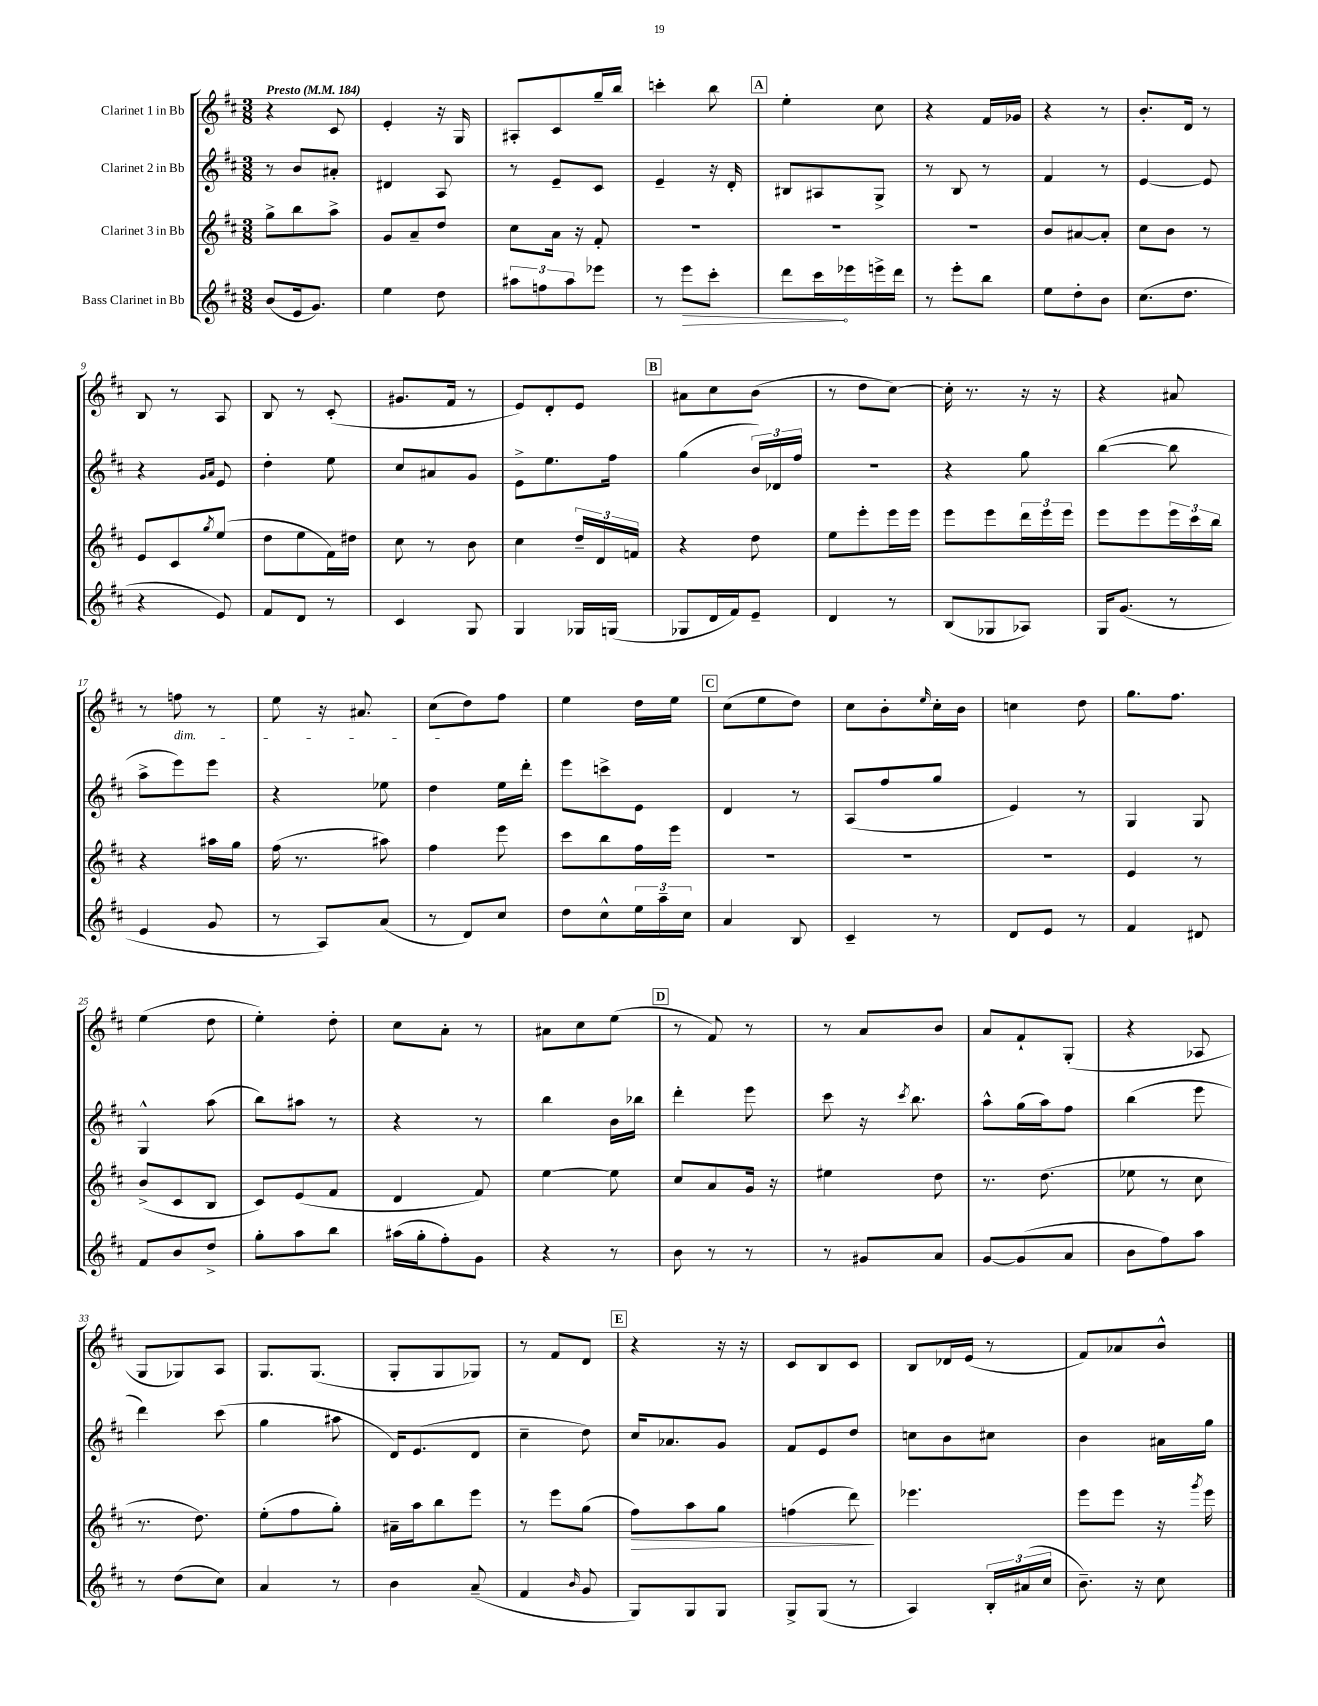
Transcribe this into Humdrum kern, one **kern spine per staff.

**kern	**kern	**kern	**kern
*staff4	*staff3	*staff2	*staff1
*clefG2	*clefG2	*clefG2	*clefG2
*k[f#c#]	*k[f#c#]	*k[f#c#]	*k[f#c#]
*M3/8	*M3/8	*M3/8	*M3/8
*MM184	*MM184	*MM184	*MM184
(8b/L	8gg^\L	8r	4r
16e/k	8bb\	8b/L	.
8.g/J)	.	.	.
.	8aa^\J	8a#'/J	8c#/
=	=	=	=
4ee\	8g/L	4d#/	4e'/
.	8a~/	.	.
8dd\	8dd/J	8A/	16r
.	.	.	16G/
=	=	=	=
12aa#\L	8cc#\L	8r	8A#'/L
12ff\	.	.	.
.	16a\Jk	8e~/L	8c#/
12aa#\	.	.	.
.	16r	.	.
8eee-\J	8f#'/	8c#/J	16gg~/L
.	.	.	16bb/JJ
=	=	=	=
8r	4.r	4e~/	4ccc'\
8eee\L	.	.	.
8ccc#'\J	.	16r	8bb\
.	.	16d'/	.
=	=	=	=
8ddd\L	4.r	8B#/L	4ee'\
16ccc#\L	.	8A#/	.
16eee-\	.	.	.
16eee^\	.	8G^/J	8cc#\
16ddd\JJ	.	.	.
=	=	=	=
8r	4.r	8r	4r
8eee'\L	.	8B/	.
8bb\J	.	8r	16f#/LL
.	.	.	16g-/JJ
=	=	=	=
8ee\L	8b/L	4f#/	4r
8dd'\	[8a#/	.	.
8b\J	8a#'/]J	8r	8r
=	=	=	=
(8.cc#\L	8cc#\L	[4e/	8.b'/L
.	8b\J	.	.
8.dd\J	.	.	16d/Jk
.	8r	8e/]	8r
=	=	=	=
4r	8e/L	4r	8B/
.	8c#/	.	8r
.	.	16qqg/LL	.
.	8qgg/	16qqa/JJ	.
8e/)	(8ee/J	8e/	8A/
=	=	=	=
8f#/L	8dd\L	4dd'\	8B/
8d/J	8ee\	.	8r
8r	16f#\L)	8ee\	(8c#'/
.	16dd#\JJ	.	.
=	=	=	=
4c#/	8cc#\	8cc#/L	8.g#/L
.	8r	8a#/	.
.	.	.	16f#/Jk
8G/	8b\	8g/J	8r
=	=	=	=
4G/	4cc#\	8e^\L	8e/L)
.	.	8.ee\	8d'/
16G-/LL	24dd~/LL	.	8e/J
.	24d/	.	.
(16G/JJ	.	16ff#\Jk	.
.	24f/JJ	.	.
=	=	=	=
8G-/L	4r	(4gg\	8a#\L
16d/L	.	.	8cc#\
16f#/J)	.	.	.
8e~/J	8dd\	24b/LL)	(8b\J
.	.	24d-/	.
.	.	24ff#/JJ	.
=	=	=	=
4d/	8ee\L	4.r	8r
.	8eee'\	.	8dd\L
8r	16eee\L	.	[8cc#\J)
.	16eee\JJ	.	.
=	=	=	=
(8B/L	8eee\L	4r	16cc#'\]
.	.	.	8.r
8G-/	8eee\	.	.
8A-/J)	24ddd\L	8gg\	16r
.	24eee\	.	.
.	.	.	16r
.	24eee\JJ	.	.
=	=	=	=
16G/LK	8eee\L	([4bb\	4r
(8.g/J	.	.	.
.	8eee\	.	.
8r	24eee\L	8bb\]	8a#/
.	24ccc#\	.	.
.	24bb\JJ	.	.
=	=	=	=
4e/	4r	8aa^\L	8r
.	.	8eee\)	8ff\
8g/	16aa#\LL	8eee\J	8r
.	16gg\JJ	.	.
=	=	=	=
8r	(16ff#\	4r	8ee\
.	8.r	.	.
8A/L)	.	.	16r
.	.	.	8.a#/
(8a/J	8aa#\)	8ee-\	.
=	=	=	=
8r	4ff#\	4dd\	(8cc#\L
8d/L)	.	.	8dd\)
8cc#/J	8eee\	16ee\LL	8ff#\J
.	.	16ddd'\JJ	.
=	=	=	=
8dd\L	8ccc#\L	8eee\L	4ee\
8cc#^^\	8bb\	8ccc^\	.
24ee\L	16ff#\L	8e\J	16dd\LL
24aa~\	.	.	.
.	16eee\JJ	.	16ee\JJ
24cc#\JJ	.	.	.
=	=	=	=
4a/	4.r	4d/	(8cc#\L
.	.	.	8ee\
8B/	.	8r	8dd\J)
=	=	=	=
4c#~/	4.r	(8A/L	8cc#\L
.	.	8ff#/	8b'\
.	.	.	16qqee/
8r	.	8gg/J	16cc#'\L
.	.	.	16b\JJ
=	=	=	=
8d/L	4.r	4e/)	4cc\
8e/J	.	.	.
8r	.	8r	8dd\
=	=	=	=
4f#/	4e/	4G/	8.gg\L
.	.	.	8.ff#\J
8d#/	8r	8G/	.
=	=	=	=
8f#/L	(8b^/L	4G^^/	(4ee\
8b/	8c#/	.	.
8dd^/J	8B/J	(8aa\	8dd\
=	=	=	=
8gg'\L	8c#/L)	8bb\L)	4ee'\)
8aa\	(8e/	8aa#\J	.
8bb\J	8f#/J	8r	8dd'\
=	=	=	=
(16aa#\LL	4d/	4r	8cc#\L
16gg'\J	.	.	.
8ff#'\)	.	.	8a'\J
8g\J	8f#/)	8r	8r
=	=	=	=
4r	[4ee\	4bb\	8a#\L
.	.	.	8cc#\
8r	8ee\]	16b\LL	(8ee\J
.	.	16bb-\JJ	.
=	=	=	=
8b\	8cc#/L	4ddd'\	8r
8r	8a/	.	8f#/)
8r	16g/Jk	8eee\	8r
.	16r	.	.
=	=	=	=
8r	4ee#\	8ccc#\	8r
8g#/L	.	16r	8a/L
.	.	8qccc#/	.
.	.	8.bb\	.
8a/J	8dd\	.	8b/J
=	=	=	=
[8g/L	8.r	8aa^^\L	8a/L
(8g/]	.	(16gg\L	8f#`/
.	(8.dd\	16aa\J)	.
8a/J	.	8ff#\J	(8G'/J
=	=	=	=
8b\L	8ee-\	(4bb\	4r
8ff#\)	8r	.	.
8aa\J	8cc#\	8eee\	8A-/
=	=	=	=
8r	8.r	4ddd\)	8G/L
(8dd\L	.	.	8G-/)
.	8.dd\)	.	.
8cc#\J)	.	(8ccc#\	8A/J
=	=	=	=
4a/	(8ee'\L	4gg\	8.G/L
.	8ff#\	.	.
.	.	.	(8.G/J
8r	8gg'\J)	8aa#\	.
=	=	=	=
4b\	16a#~\LL	16d/LK)	8G'/L
.	16aa\J	(8.e/	.
.	8bb\	.	8G/
(8a~/	8eee\J	8d/J	8G-/J)
=	=	=	=
4f#/	8r	4cc#~\	8r
.	8eee\L	.	8f#/L
16qqb/	.	.	.
8g/	(8gg\J	8dd\)	8d/J
=	=	=	=
8G/L)	8ff#\L)	16cc#/LK	4r
.	.	8.a-/	.
8G/	8aa\	.	.
8G/J	8gg\J	8g/J	16r
.	.	.	16r
=	=	=	=
8G^/L	(4ff\	8f#/L	8c#/L
(8G/J	.	8e/	8B/
8r	8ddd\)	8dd/J	8c#/J
=	=	=	=
4A/)	4.eee-\	8cc\L	8B/L
.	.	8b\	16d-/L
.	.	.	(16e/JJ
24B'/LL	.	8cc#\J	8r
(24a#/	.	.	.
24cc#/JJ	.	.	.
=	=	=	=
8.b~\)	8eee\L	4b\	8f#/L)
.	8eee\J	.	8a-/
16r	.	.	.
8cc#\	16r	16a#\LL	8b^^/J
.	8qggg/	.	.
.	16eee\	16gg\JJ	.
==	==	==	==
*-	*-	*-	*-
